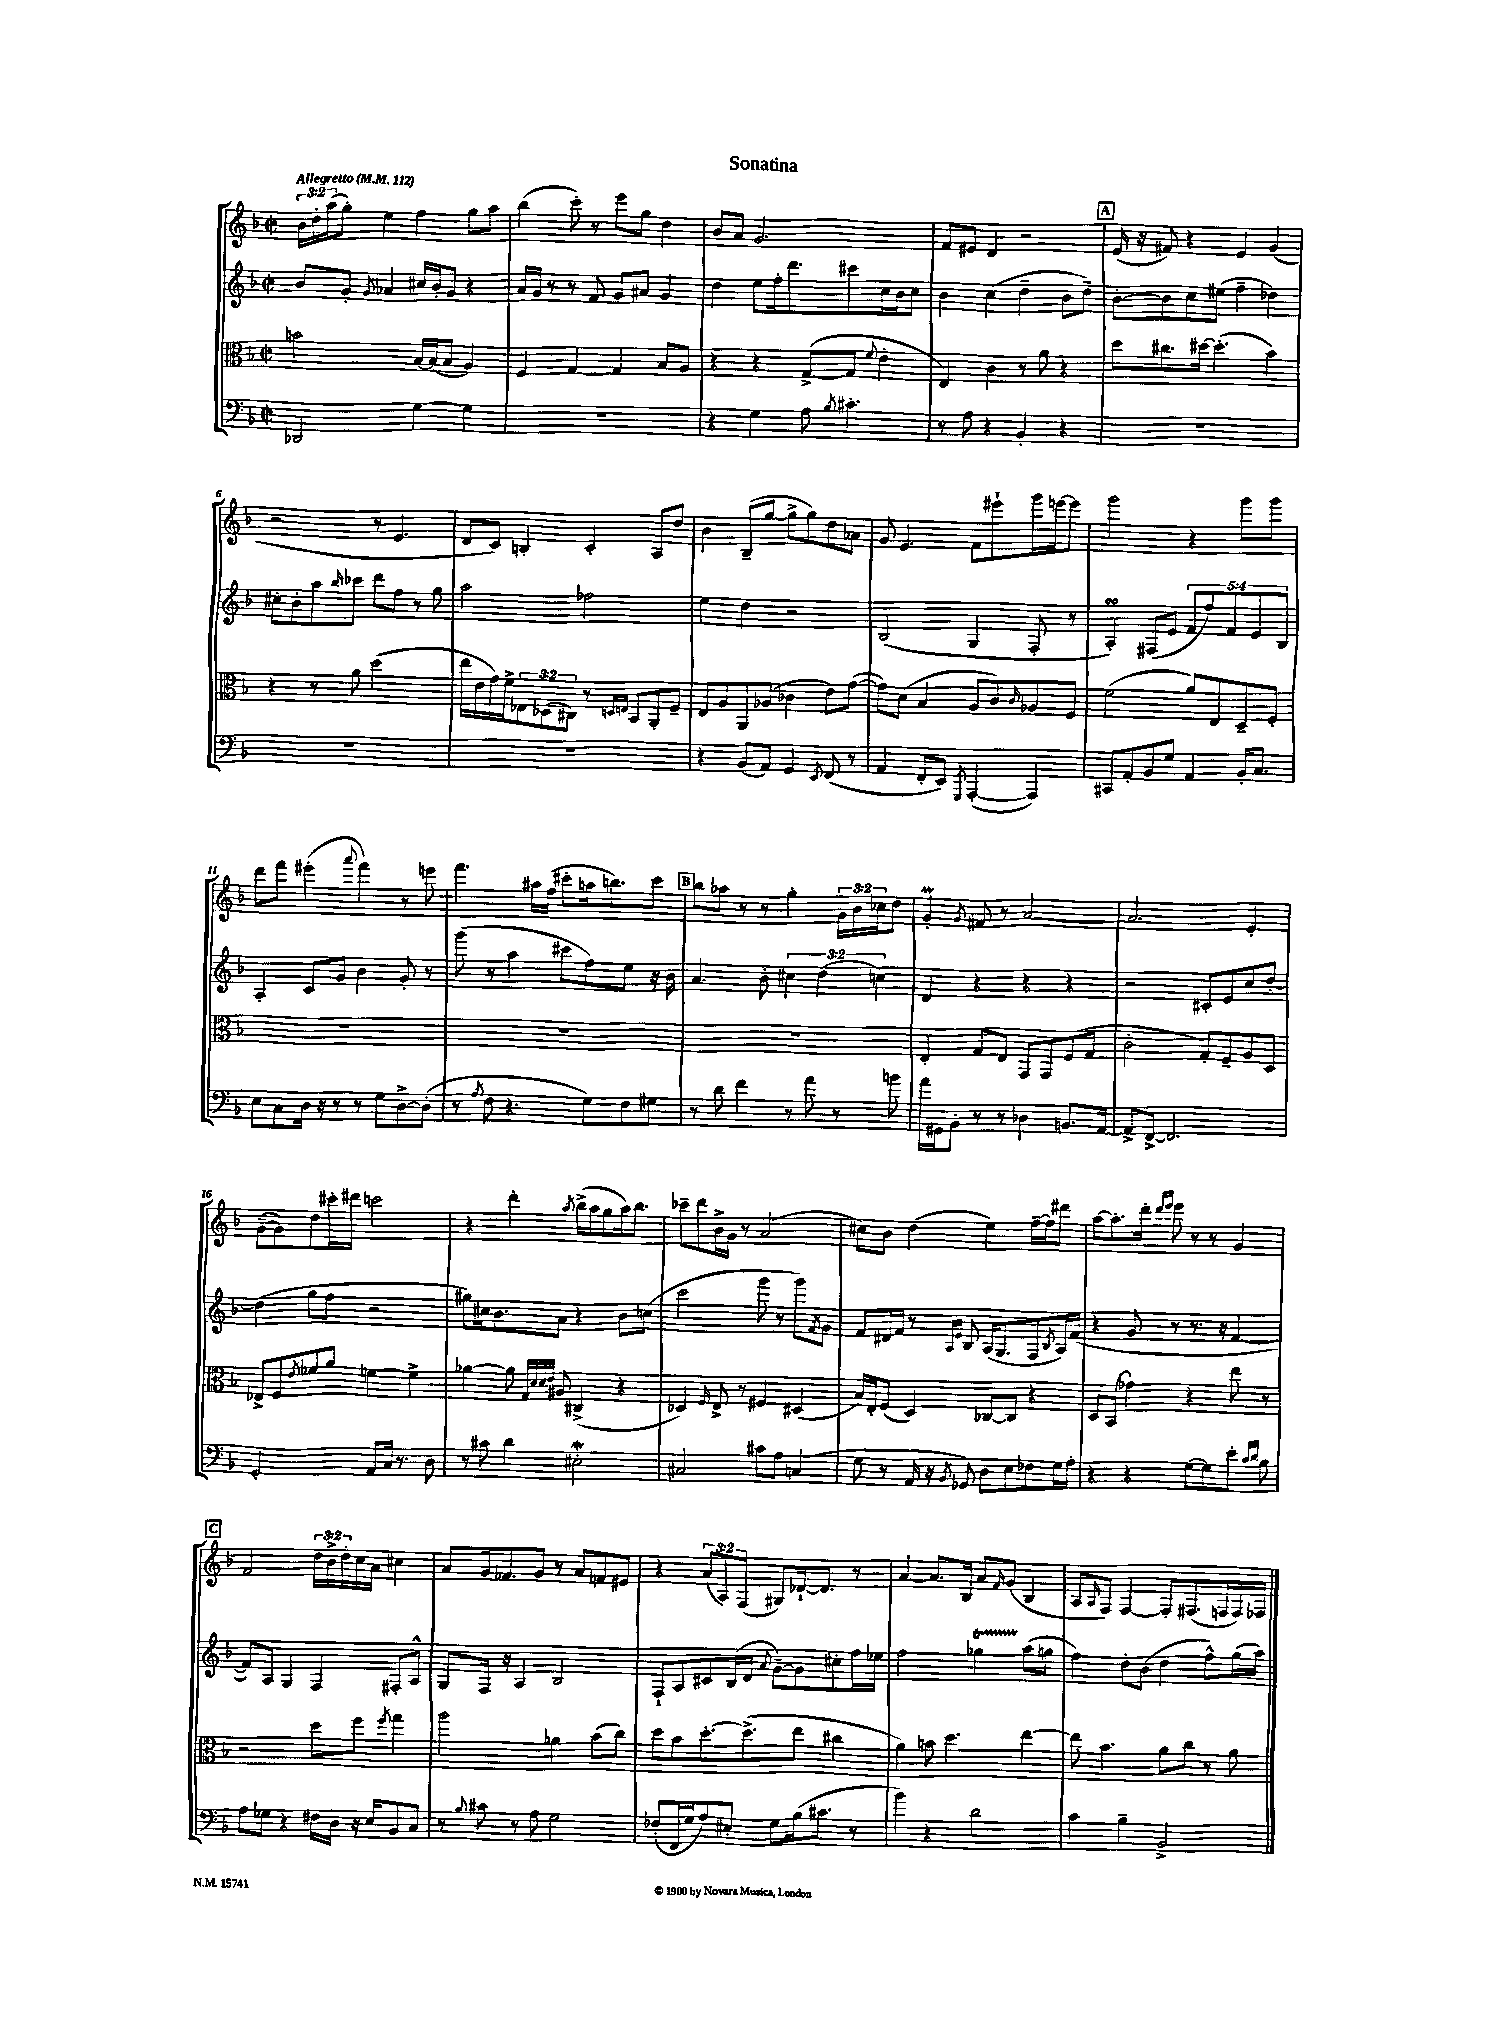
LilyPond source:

\header { title = "Sonatina" }
<<
\new StaffGroup <<
\new Staff = "s0" {
    \clef treble \key f \major \defaultTimeSignature \time 2/2 \override Staff.TupletNumber.text = #tuplet-number::calc-fraction-text \tempo "Allegretto" 4 = 112
    \tuplet 3/2 { bes'16 d''16-. a''16( } g''8-.) e''4 f''4 g''8 a''8 |
    bes''4( c'''8-.) r8 e'''8 g''8 d''4 |
    bes'8 a'8 g'2. |
    f'8 eis'8 d'4 r2 |
    \mark \markup { \box "A" } e'16( r16 fis'8) r4 e'4 g'4( |
    r2 r8 e'4. |
    d'8 c'8) b4-. c'4-. a8 d''8 |
    bes'4 bes8--( g''8~ g''8-> g''8) d''8 aes'8 |
    g'8 e'4. f'8 eis'''8-! g'''16 e'''16~ e'''8 |
    g'''2 r4 g'''8 g'''8 |
    d'''8 f'''8 eis'''4-.( \appoggiatura { a'''8 } f'''4) r8 e'''8 |
    f'''4. ais''16 f''16( cis'''8-. a''16 b''8.) cis'''8 |
    \mark \markup { \box "B" } bes''8 aes''8 r8 r8 g''4-. \tuplet 3/2 { g'16 bes'16 ces''16 } d''8 |
    g'4-.\prall \acciaccatura { g'8 } fis'8 r8 a'2~ |
    a'2. e'4-. |
    g'8~--( g'8) d''8 cis'''16-. dis'''16 c'''2 |
    r4 d'''4-. \acciaccatura { a''8 } bes''16->( a''16 g''8 a''16) bes''8. |
    ces'''8-- d'''8 bes'16-> g'16 r8 a'2( |
    cis''8) bes'8 d''4( e''4) f''16~-- f''16 dis'''8 |
    a''8~ a''8.-. d'''16-. \grace { d'''16 e'''16 } e'''8 r8 r8 g'4 |
    \mark \markup { \box "C" } f'2 \tuplet 3/2 { d''16 bes'16-> d''16-. } c''16 a'16 cis''4 |
    a'8 g'16 fes'8. g'8 r8 a'8 f'8 eis'8 |
    r4 \tuplet 3/2 { a'8( a8) f8( } gis8) des'16~-! des'8. r8 |
    a'4~ a'8. bes16 a'8 \grace { f'16 } g'8( bes4 |
    a8 \grace { a16 } f8) f4~ f8-. fis8.( f16 f16) fes16 \bar "|." |
}
\new Staff = "s1" {
    \clef treble \key f \major \defaultTimeSignature \time 2/2 \override Staff.TupletNumber.text = #tuplet-number::calc-fraction-text
    bes'8 g'8-. \acciaccatura { g'8 } aes'4 cis''16 bes'16-. g'8 r4 |
    a'16 g'16 r8 r8 f'8 g'8 ais'8 g'4 |
    d''4 e''8 f''16-. d'''8. cis'''8 c''16 bes'16 c''8 |
    bes'4 c''4( d''4-- bes'8 d''8--) |
    \mark \markup { \box "A" } bes'8~-. bes'8 c''8 eis''8( f''4-- des''4) |
    cis''8-. bes'8-. a''8 \grace { bes''16 } ces'''8 d'''8 f''8 r8 g''8 |
    a''2 fes''2 |
    e''4 d''4 r2 |
    bes2( g4 f8-. r8 |
    a4-.\turn) fis8( e'8 \tuplet 5/4 { f'8 f''8) f'8 e'8 bes8 } |
    a4-. c'8 g'8 bes'4 g'8-. r8 |
    g'''8( r8 a''4 cis'''8 f''8) e''8 r16 bes'16 |
    \mark \markup { \box "B" } a'4. bes'8-. \tuplet 3/2 { cis''4 d''4( c''4) } |
    d'4 r4 r4 r4 |
    r2 cis'8-. e'8 c''8 d''8~-. |
    d''4( g''8 f''8 r2 |
    gis''8) cis''16 bes'8. a'8 r4 bes'8 c''8( |
    c'''2 g'''8 r8 g'''8) \acciaccatura { f'8 } g'8 |
    f'8 dis'16 f'16 r8 \grace { a16 e'16 } bes8 a16( g8. f8 \acciaccatura { bes8 } a16) f'16( |
    r4 g'8 r8 r8. r16 f'4~ |
    \mark \markup { \box "C" } f'8) a8 g4 f4 fis8-. a8-^ |
    g8 f16 r16 a4 bes2 |
    f8-! a8 cis'8 bes16( d'16 \appoggiatura { a'8 } g'8~--) g'8 cis''8-. f''16 ees''16 |
    f''2 ges''4\startTrillSpan a''8\stopTrillSpan( g''8 |
    f''4) d''8-. bes'8( d''4 f''8-^) g''16( a''16) \bar "|." |
}
\new Staff = "s2" {
    \clef alto \key f \major \defaultTimeSignature \time 2/2 \override Staff.TupletNumber.text = #tuplet-number::calc-fraction-text
    b'2 bes16~ bes16( bes8 a4) |
    f4 g4~ g4 bes8 a8 |
    r4 r4 g8~->( g8 \appoggiatura { f'8 } e'4-. |
    e4) c'4 r8 a'8 r4 |
    \mark \markup { \box "A" } d''8 cis''8. dis''16~ dis''4.-.( bes'4) |
    r4 r8 a'8 d''2( |
    e''16 e'16 g'16) f'16-> \tuplet 3/2 { ees8 des8( cis8) } r8 \grace { d16 e16 } bes,8 a,8-. f8-- |
    e8 a8 a,8 aes8( ces'4 e'8) g'8~( |
    g'8) d'8( bes4 a8 c'8) \grace { c'16 } aes8 f8 |
    f'2( a'8) e8 d8-- f8-. |
    R1 |
    R1 |
    \mark \markup { \box "B" } R1 |
    e4-. g8 e8 g,8 g,8 f8( g8 |
    c'2-. g8-.) f8-- a8 d8 |
    ees8-> f8 \acciaccatura { e'8 } fes'8 a'8 f'4~ f'4-> |
    aes'4~ aes'8 \grace { g32 d'32 d'32 e'32 } ais8 cis4->( r4 |
    des4) \grace { f16 } e8-> r8 fis4 dis4( |
    bes16) e16-. f8( d4) ces8~ ces8 r4 |
    d8 bes,8( ges'4) r4 e''8 r8 |
    \mark \markup { \box "C" } r2 d''8 f''8 \acciaccatura { f''8 } g''4 |
    a''2 aes'4 bes'8( c''8) |
    d''8 bes'8 d''8.~-. d''8.->( e''8 cis''4 |
    a'4) b'8 d''4. e''4~ |
    e''8 bes'4. a'8 c''8 r8 a'8 \bar "|." |
}
\new Staff = "s3" {
    \clef bass \key f \major \defaultTimeSignature \time 2/2
    des,2 g4~ g4 |
    R1 |
    r4 g4 a8 \acciaccatura { bes8 } cis'4.-. |
    r8 a8 r4 bes,4-. r4 |
    \mark \markup { \box "A" } R1 |
    R1 |
    R1 |
    r4 bes,8( a,8) g,4 \acciaccatura { e,8 } f,8( r8 |
    a,4 f,8-. e,8) \acciaccatura { g,,8 } a,,4~-.( a,,4) |
    cis,8 a,8-. bes,8 g8 a,4 bes,16-. c8. |
    e8 c8 d16 r16 r8 r8 g8 d8~-> d8-.( |
    r8 \acciaccatura { a8 } f8 r4. g8) f8 gis8 |
    \mark \markup { \box "B" } r8 d'8 f'4 r8 a'8 r8 b'8 |
    a'16 gis,16 bes,8-. r8 r8 des4 b,8. a,16~ |
    a,8-> f,8~-> f,2. |
    g,2-. a,8 c16 r8. d8 |
    r8 cis'8 d'4 eis2-.\mordent |
    cis2 cis'8 a8 c4( |
    g8 r8 a,16 r16 \acciaccatura { bes,8 } ges,8) d8 e8 fes8 g16 a16-. |
    r4 r4 g8~ g8 e'8-. \grace { c'16 d'16 } bes8 |
    \mark \markup { \box "C" } a8 ges8 r4 fis16 d16 r16 e16 bes,8 c8 |
    r8 \appoggiatura { bes8 } cis'8 r8 a8 g2 |
    fes8-.( f,16 g16 a8) eis8-. g8 bes16( cis'8. r8 |
    bes'4) r4 d'2 |
    c'4 bes4-- bes,2-> \bar "|." |
}
>>
>>
